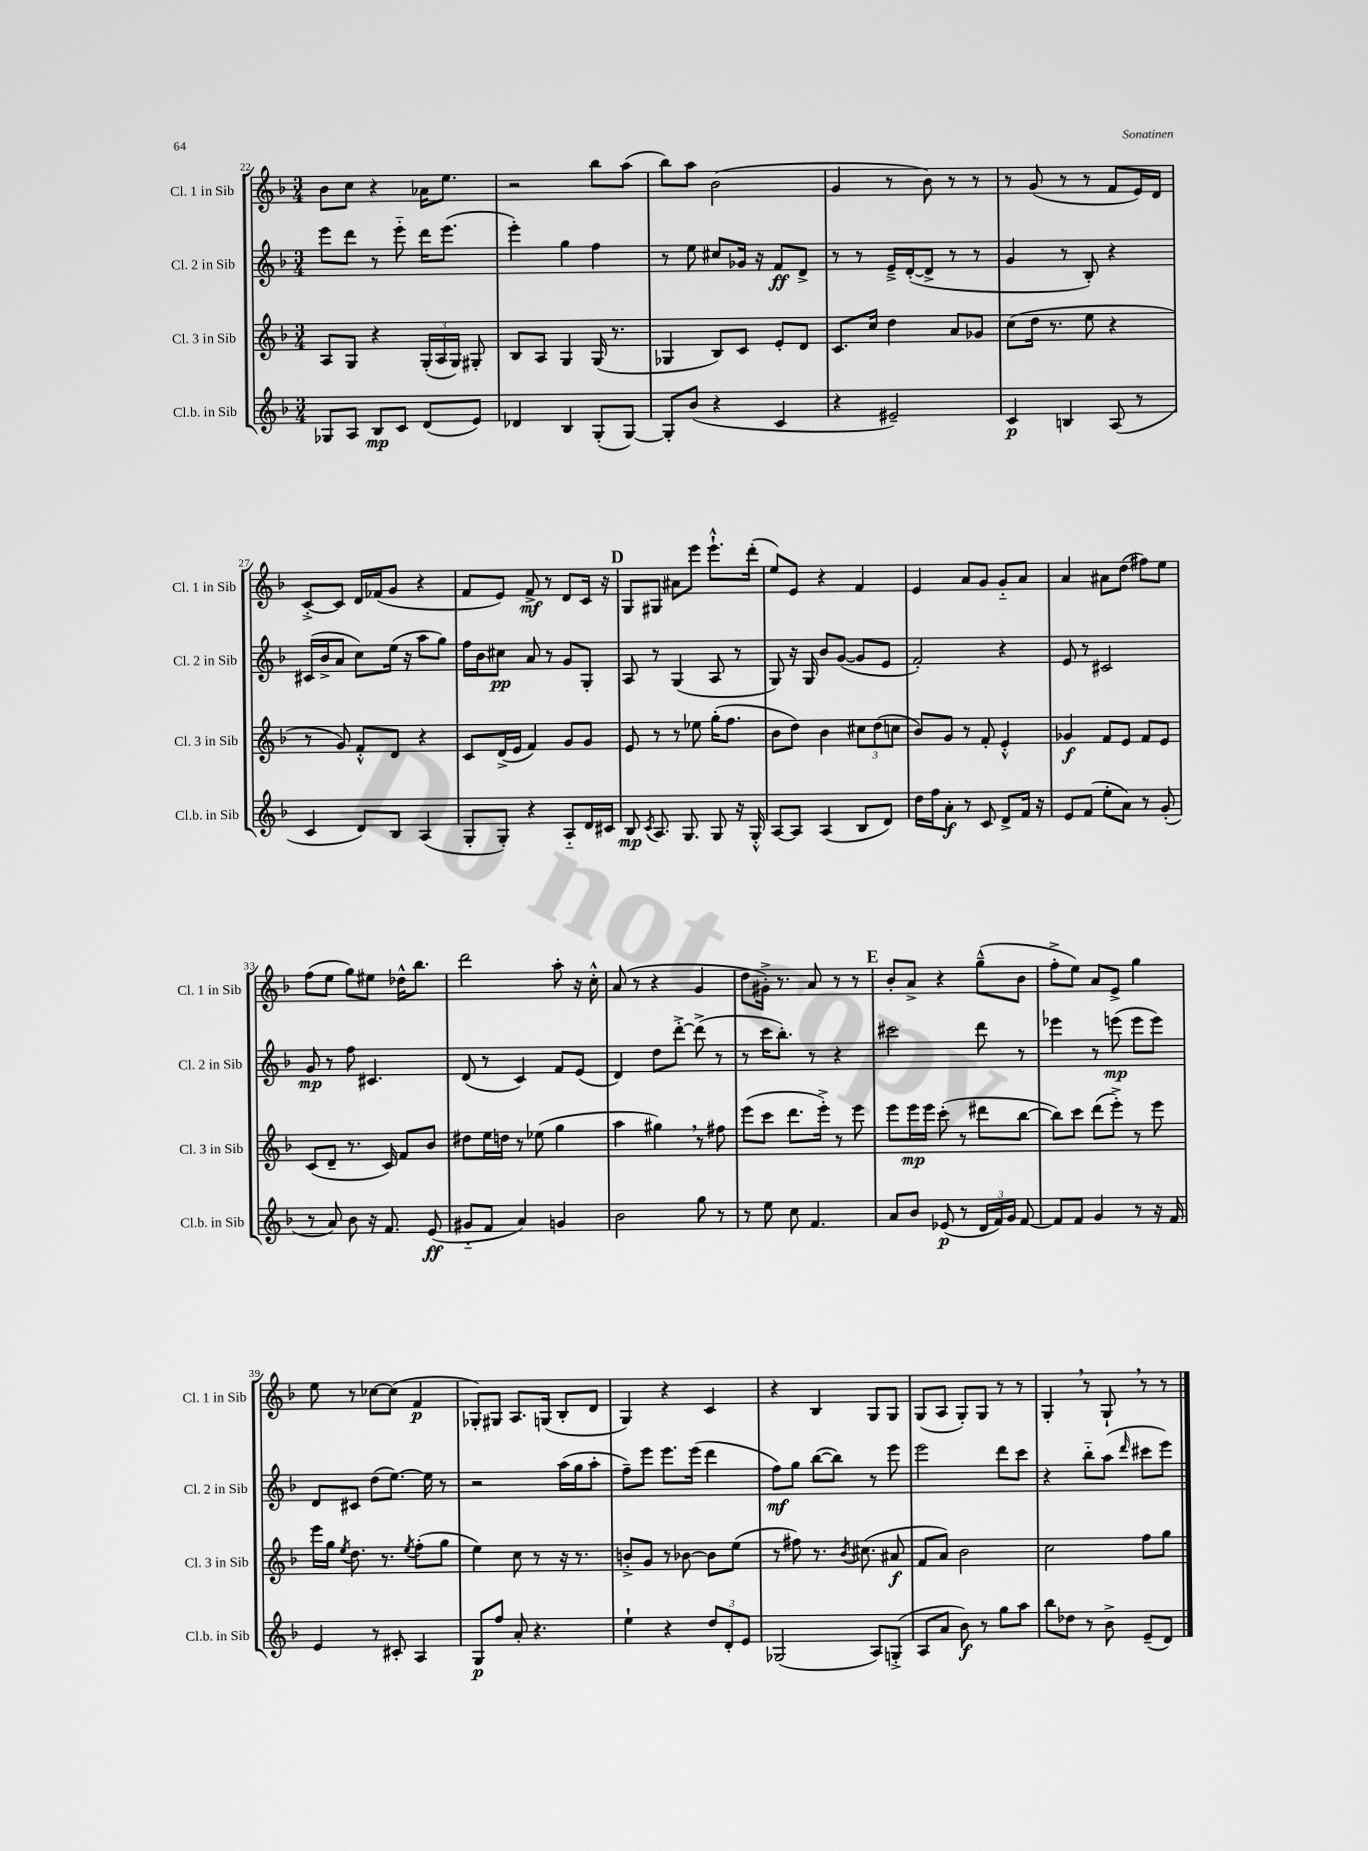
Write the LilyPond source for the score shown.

<<
\new StaffGroup <<
\new Staff = "s0" \with { instrumentName = "Cl. 1 in Sib" shortInstrumentName = "Cl. 1 in Sib" } {
    \clef treble \key f \major \numericTimeSignature \time 3/4
    \autoBeamOff bes'8[ c''8] r4 aes'16[ e''8.] |
    r2 bes''8[ a''8]( |
    bes''8[) a''8] bes'2( |
    g'4 r8 bes'8) r8 r8 |
    r8 g'8( r8 r8 f'8[ e'16) d'16] |
    c'8[~-.-> c'8] d'16[ fes'16( g'8] r4 |
    f'8[ e'8]) f'8->\mf r8 d'8[ c'16] r16 |
    \mark \markup { \bold "D" } g8[ gis8] ais'8[ e'''8] e'''8.[-!-^ d'''16]-.( |
    e''8[) e'8] r4 f'4 |
    e'4 a'8[ g'8] g'8[-_ a'8] |
    a'4 ais'8[ d''8]( fis''8[) e''8] |
    f''8[( e''8] g''8[) eis''8] des''16[-^ bes''8.] |
    d'''2 a''8-. r16 c''16-.-^ |
    a'8( r8 r4 g'4 |
    d''8[ gis'16]-.->) r8. a'8 r8 r8 |
    \mark \markup { \bold "E" } bes'8[-. a'8]-> r4 g''8[---^( bes'8] |
    f''8[-.-> e''8]) a'8[ e'8]-> g''4 |
    e''8 r8 ces''8[~ ces''8]( f'4\p |
    ges8[-.) gis8] a8.[ g16]( bes8[-. d'8] |
    g4) r4 c'4 |
    r4 bes4 g8[ g8] |
    g8[( a8] g8[-.) g8] r8 r8 |
    g4-. \breathe r8 g8-! \breathe r8 r8 \bar "|." |
}
\new Staff = "s1" \with { instrumentName = "Cl. 2 in Sib" shortInstrumentName = "Cl. 2 in Sib" } {
    \clef treble \key f \major \numericTimeSignature \time 3/4
    \autoBeamOff e'''8[ d'''8] r8 e'''8-_ d'''16[ e'''8.]( |
    e'''4-.) g''4 f''4 |
    r8 e''8 cis''8[ ges'16] r16 f'8[\ff d'8]-> |
    r8 r8 e'16[---> d'16~-.( d'8]-> r8 r8 |
    g'4 r8 bes8-.) r4 |
    cis'16[( bes'16-> a'8] c''8[) e''16]( r16 a''8[ g''8]) |
    f''16[ bes'16 cis''8]\pp a'8 r8 g'8[ g8]-. |
    \mark \markup { \bold "D" } a8 r8 g4( a8 r8 |
    g8) r16 g16 bes'8[ g'8]~( g'8[ e'8] |
    f'2-.) r4 |
    e'8 r8 cis'2 |
    g'8\mp r8 f''8 cis'4. |
    d'8( r8 c'4) f'8[ e'8]( |
    d'4) d''8[ d'''8]~-.-> d'''8->( r8 |
    r8 c'''16[ bes''8.]-.) r8 r4 |
    \mark \markup { \bold "E" } cis'''2 d'''8 r8 |
    ees'''4 r8 e'''8\mp( e'''8[ e'''8]) |
    d'8[ cis'8] d''8[( e''8.]~) e''16 r8 |
    r2 a''16[( g''16 a''8]-. |
    f''8[--) e'''8] e'''8.[ e'''16]( d'''4 |
    f''8[\mf) g''8] bes''8[~( bes''8]) r8 e'''8 |
    e'''2 d'''8[ c'''8] |
    r4 bes''8[-_ a''8]( \grace { d'''16 } cis'''8[ e'''8]) \bar "|." |
}
\new Staff = "s2" \with { instrumentName = "Cl. 3 in Sib" shortInstrumentName = "Cl. 3 in Sib" } {
    \clef treble \key f \major \numericTimeSignature \time 3/4
    \autoBeamOff a8[ g8] r4 \tuplet 3/2 { g16[-.( a16 g16]) } gis8-. |
    bes8[ a8] g4 g16( r8. |
    ges4 bes8[) c'8] e'8[-. d'8] |
    c'8.[ c''16] d''4 a'8[ ges'8] |
    c''8[( d''16] r8. e''8 r4 |
    r8 g'8) f'8[-.-^ d'8] r4 |
    c'8[ d'16->( e'16] f'4) g'8[ g'8] |
    \mark \markup { \bold "D" } e'8 r8 r8 ees''8 g''16[-.( f''8.] |
    bes'8[ d''8]) bes'4 \tuplet 3/2 { cis''8[ d''8( c''8] } |
    bes'8[) g'8] r8 f'8-. e'4-.-^ |
    ges'4\f f'8[ e'8] f'8[ e'8] |
    c'8[( d'8]-- r8. c'16) f'8[ bes'8] |
    dis''8[ e''16 d''16] r8 ees''8( g''4 |
    a''4 gis''4) \breathe r8 fis''8 |
    e'''8[( c'''8] d'''8.[ e'''16]-.->) r8 e'''8 |
    \mark \markup { \bold "E" } e'''8[ e'''16\mp e'''16] c'''8-.( r8 dis'''8[ bes''8]~ |
    bes''8[) c'''8] d'''8[( e'''8]-.->) r8 e'''8 |
    e'''16[ g''16] \acciaccatura { e''8 } d''8. r8. \acciaccatura { e''8 } f''8[-.( g''8] |
    e''4) c''8 r8 r16 r8. |
    b'8[-.-> g'8] r8 bes'8~ bes'8[ e''8]( |
    r8 fis''8) r8. \acciaccatura { bes'8 } cis''8.( ais'8\f |
    f'8[ a'8]) bes'2 |
    c''2 f''8[ g''8] \bar "|." |
}
\new Staff = "s3" \with { instrumentName = "Cl.b. in Sib" shortInstrumentName = "Cl.b. in Sib" } {
    \clef treble \key f \major \numericTimeSignature \time 3/4
    \autoBeamOff ges8[ a8] bes8[\mp c'8] d'8[( e'8]) |
    des'4 bes4 g8[-.( g8]~) |
    g8[-. bes'8]( r4 c'4 |
    r4 eis'2--) |
    c'4\p b4 a8( r8 |
    c'4 d'8[) bes8] a4( |
    g8[-. g8]-.) r4 a8[-_ d'16 cis'16] |
    \mark \markup { \bold "D" } bes8\mp \acciaccatura { c'8 } a8. g8. g8 r16 g16-.-^ |
    a8[~ a8] a4( bes8[ d'8]) |
    d''16[ f''16 a'8]-.\f r8 c'8 d'8[-> f'16] r16 |
    e'8[ f'8]( e''8[-. a'8]) r8 g'8-.( |
    r8 a'8) bes'8 r16 f'8. e'8\ff( |
    gis'8[-_ f'8] a'4) g'4 |
    bes'2 g''8 r8 |
    r8 e''8 c''8 f'4. |
    \mark \markup { \bold "E" } a'8[ bes'8] ees'8\p( r8 \tuplet 3/2 { d'16[ f'16) g'16] } f'8~ |
    f'8[ f'8] g'4 r8 r16 f'16 |
    e'4 r8 cis'8-. a4 |
    g8[\p f''8] a'8-. r4. |
    e''4-! r4 \tuplet 3/2 { d''8[ d'8-. e'8] } |
    ges2( a8[) g8]-.->( |
    a8[ a'8] bes'8\f) r8 g''8[ a''8] |
    bes''8[ des''8] r8 bes'8-> e'8[--( d'8]) \bar "|." |
}
>>
>>
\layout { \context { \Score currentBarNumber = #22 } }
